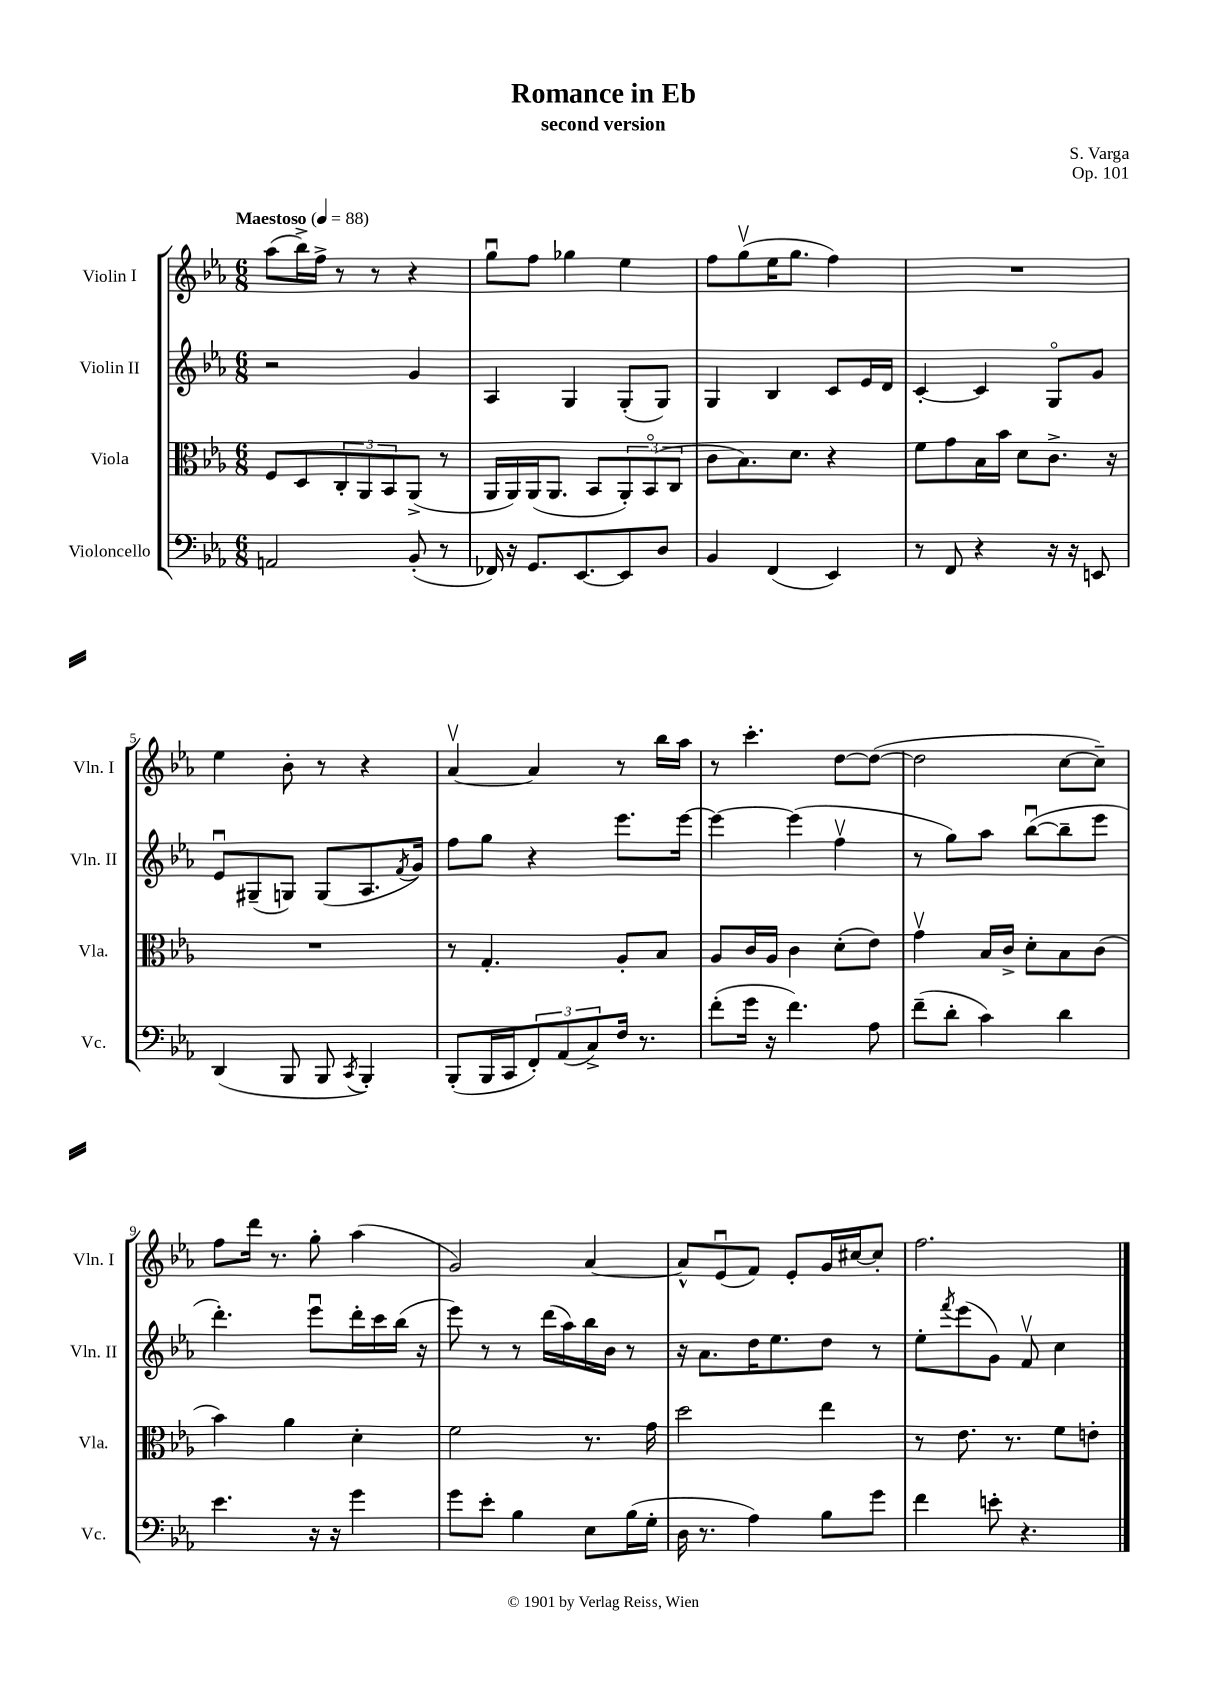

**kern	**kern	**kern	**kern
*part4	*part3	*part2	*part1
*staff4	*staff3	*staff2	*staff1
*I"Violoncello	*I"Viola	*I"Violin II	*I"Violin I
*I'Vc.	*I'Vla.	*I'Vln. II	*I'Vln. I
*clefF4	*clefC3	*clefG2	*clefG2
*k[b-e-a-]	*k[b-e-a-]	*k[b-e-a-]	*k[b-e-a-]
*M6/8	*M6/8	*M6/8	*M6/8
*MM88	*MM88	*MM88	*MM88
=1	=1	=1	=1
!	!	!	!LO:TX:a:B:t=Maestoso
2AAn/	8F/L	2r	(8aa-\L
.	8D/	.	16bb-^\L)
.	.	.	16ff^\JJ
.	12C'/	.	8r
.	12AA-/	.	.
.	.	.	8r
.	12BB-/	.	.
(8BB-'/	(8AA-^/J	4g/	4r
8r	8r	.	.
=2	=2	=2	=2
16FF-X/)	16AA-/LL	4A-/	8ggu\L
16r	16AA-/)	.	.
8.GG/L	(16AA-/J	.	8ff\J
.	8.AA-/J	.	.
.	.	4G/	4gg-X\
[8.EE-/	.	.	.
.	8BB-/L	.	.
8EE-/]	12AA-'/)	(8G'/L	4ee-\
.	(12BB-/	.	.
8D/J	.	8G/J)	.
.	12C/J	.	.
=3	=3	=3	=3
4BB-/	8c\L	4G/	8ff\L
.	8.B-\)	.	(8ggv\
(4FF/	.	4B-/	16ee-\K
.	8.d\J	.	8.gg\J
4EE-/)	4r	8c/L	4ff\)
.	.	16e-/L	.
.	.	16d/JJ	.
=4	=4	=4	=4
8r	8f\L	[4c'/	2.r
8FF/	8g\	.	.
4r	16B-\L	4c/]	.
.	16b-\JJ	.	.
.	8d\L	.	.
16r	8.c^\J	8G/L	.
16r	.	.	.
8EEn/	.	8g/J	.
.	16r	.	.
!!LO:LB:g=z
=5	=5	=5	=5
(4DD/	2.r	8e-u/L	4ee-\
.	.	(8G#X~/	.
8BBB-/	.	8Gn/J)	8b-'\
8BBB-/	.	(8G/L	8r
8qCC/	.	.	.
4BBB-'/)	.	8.A-/	4r
.	.	8qf/	.
.	.	16g/Jk)	.
=6	=6	=6	=6
(8BBB-'/L	8r	8ff\L	[4a-v/
16BBB-/L	4.G'/	8gg\J	.
16CC/J	.	.	.
12FF'/)	.	4r	4a-/]
(12AA-/	.	.	.
12C^/)	.	.	.
16F/Jk	8A-'/L	8.eee-\L	8r
8.r	.	.	.
.	8B-/J	.	16bb-\LL
.	.	[16eee-\Jk	16aa-\JJ
=7	=7	=7	=7
(8f'\L	8A-/L	4eee-\_	8r
16g\Jk	16c/L	.	4.ccc'\
16r	16A-/JJ	.	.
4.f\)	4c\	(4eee-\]	.
.	(8d'\L	4ffv\	[8dd\L
8A-\	8e-\J)	.	(8dd\J_
=8	=8	=8	=8
(8f~\L	4gv\	8r	2dd\]
8d'\J	.	8gg\L)	.
4c\)	16B-/LL	8aa-\J	.
.	16c^/JJ	.	.
.	8d'\L	([8bb-u\L	.
4d\	8B-\	8bb-~\]	[8cc\L
.	(8c\J	8eee-\J	8cc~\J])
!!LO:LB:g=z
=9	=9	=9	=9
4.e-\	4b-\)	4.ddd'\)	8ff\L
.	.	.	16ddd\Jk
.	.	.	8.r
.	4a-\	.	.
16r	.	8eee-u\L	8gg'\
16r	.	.	.
4g\	4d'\	16ddd'\L	(4aa-\
.	.	16ccc\	.
.	.	(16bb-\JJ	.
.	.	16r	.
=10	=10	=10	=10
8g\L	2f\	8eee-\)	2g/)
8e-'\J	.	8r	.
4B-\	.	8r	.
.	.	(16ddd\LL	.
.	.	16aa-\)	.
8E-\L	8.r	16bb-\	[4a-/
.	.	16b-\JJ	.
(16B-\L	.	8r	.
16G'\JJ	16g\	.	.
=11	=11	=11	=11
16D\	2dd\	16r	8a-^^/L]
8.r	.	8.a-\L	.
.	.	.	(8e-u/
4A-\)	.	16dd\K	8f/J)
.	.	8.ee-\	.
.	.	.	8e-'/L
8B-\L	4ee-\	8dd\J	16g/L
.	.	.	[16cc#X/J
8g\J	.	8r	8cc#'/J]
=12	=12	=12	=12
4f\	8r	8ee-'\L	2.ff\
.	.	8qfff/	.
.	8.e-\	(8eee-\	.
8en'\	.	8g\J)	.
.	8.r	.	.
4.r	.	8fv/	.
.	8f\L	4cc\	.
.	8en'\J	.	.
==	==	==	==
*-	*-	*-	*-
